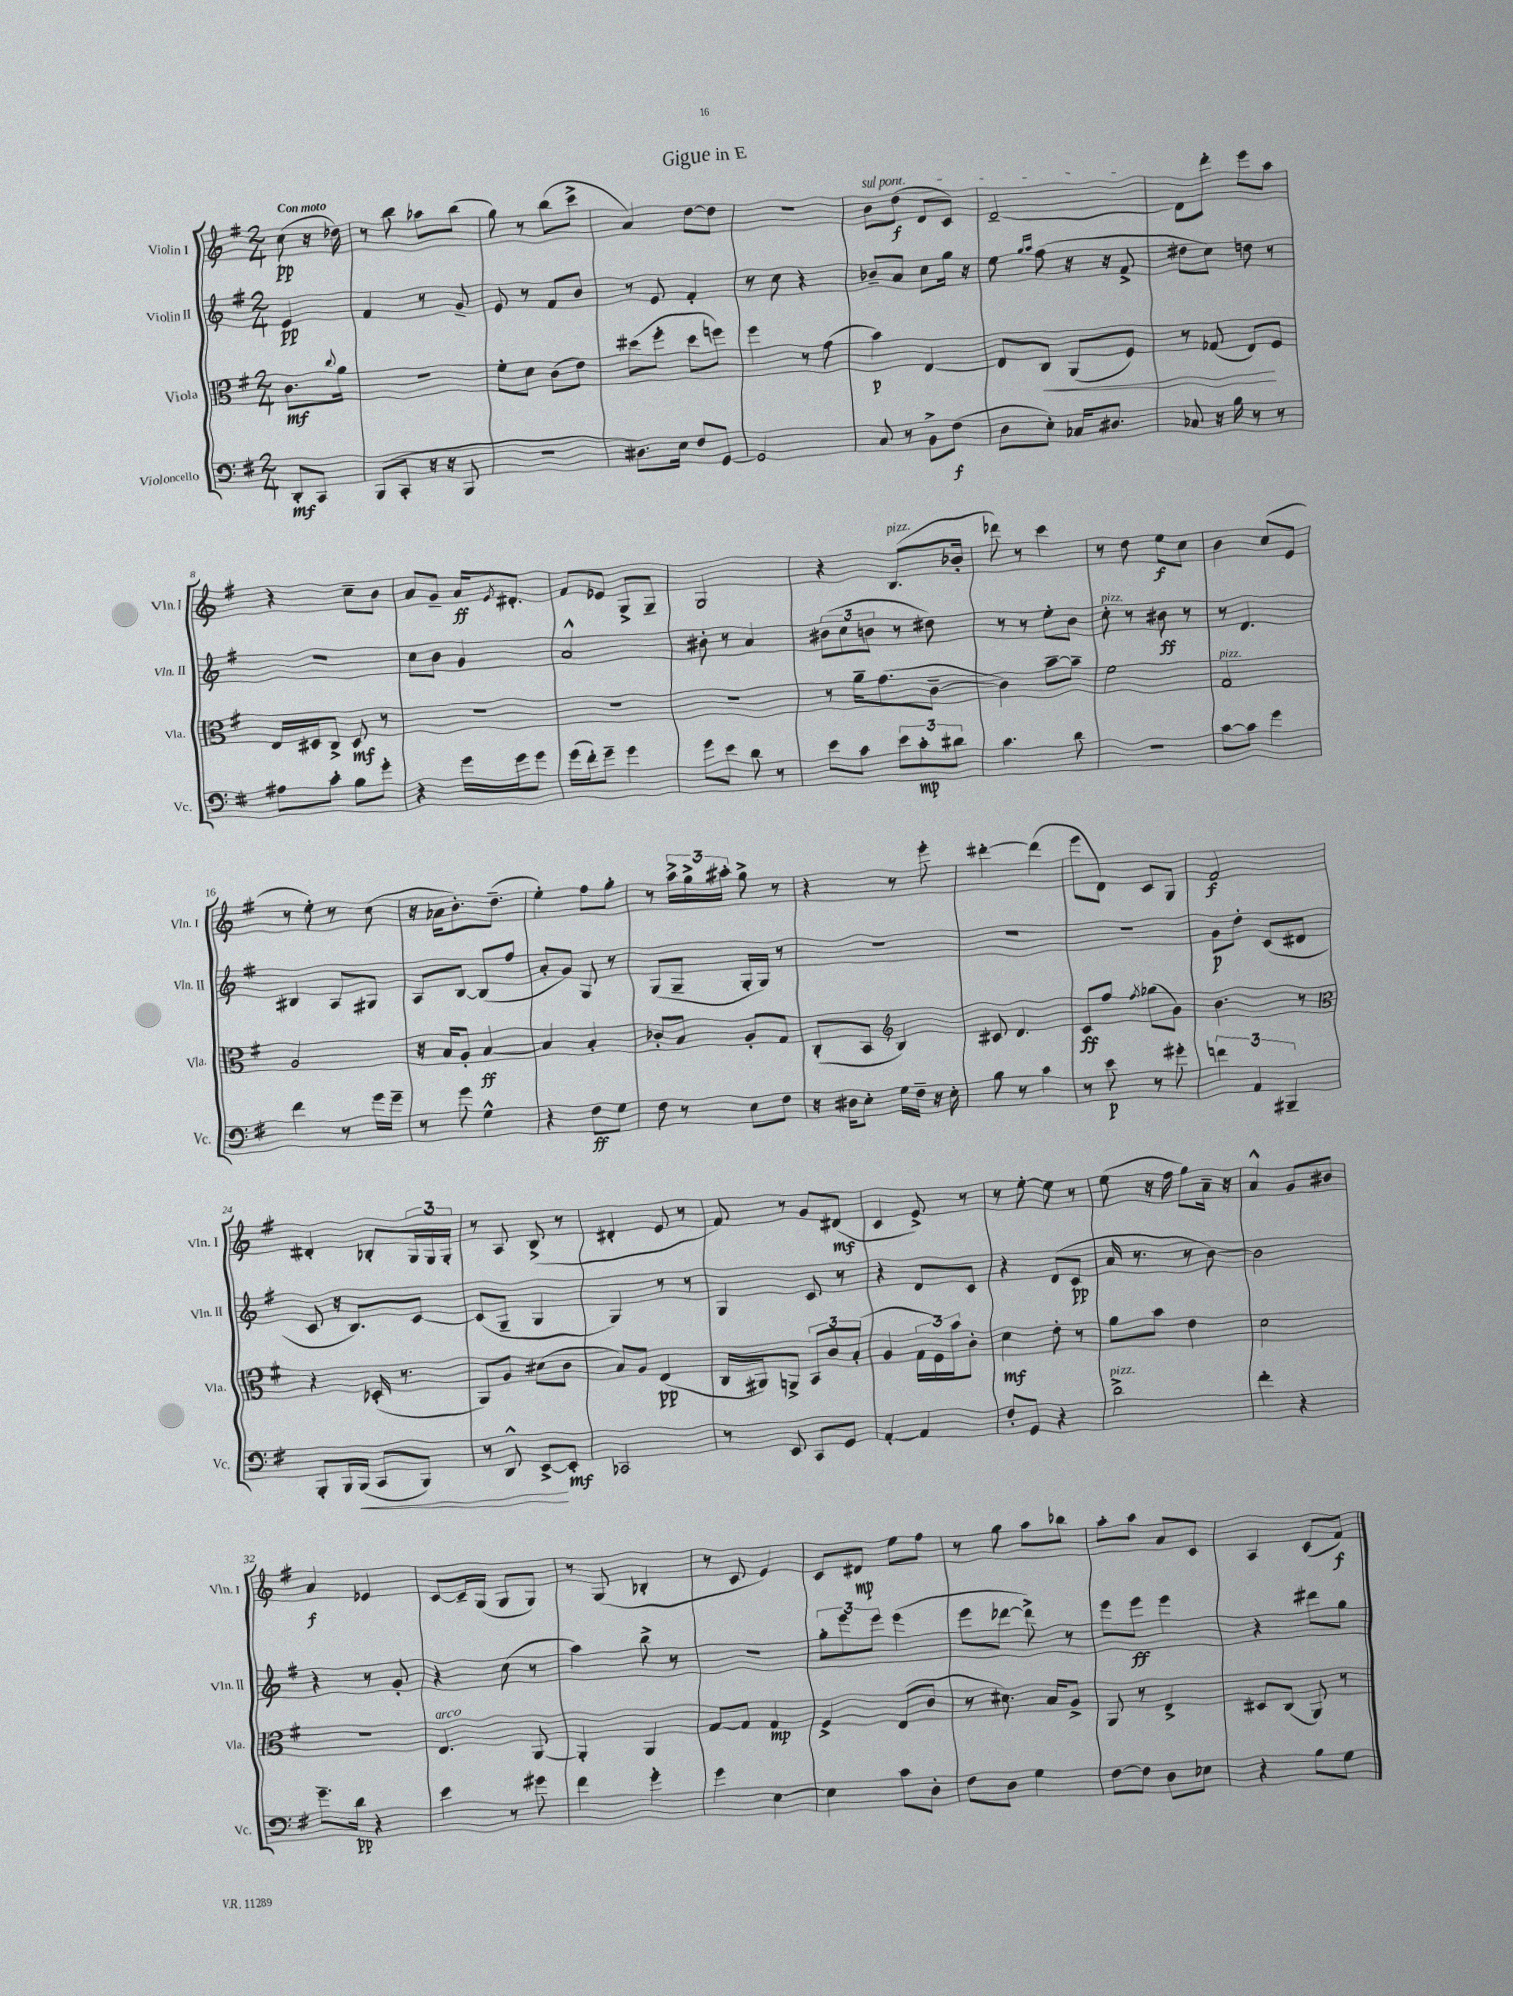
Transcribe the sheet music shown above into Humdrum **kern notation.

**kern	**kern	**kern	**kern
*staff4	*staff3	*staff2	*staff1
*clefF4	*clefC3	*clefG2	*clefG2
*k[f#]	*k[f#]	*k[f#]	*k[f#]
*M2/4	*M2/4	*M2/4	*M2/4
8DD'	8.c	4e	(8cc
8CC	.	.	16r
.	8qqcc	.	.
.	16a	.	16dd-)
=	=	=	=
(8BBB	2r	4f#	8r
8CC'	.	.	8bb
16r	.	8r	8aa-
16r	.	.	.
8BBB	.	8g~	(8bb
=	=	=	=
2r	8f#'	8e	8gg)
.	8d	8r	8r
.	(8c	8f#	(8bb
.	8e)	8b	8ccc^
=	=	=	=
8.D#)	(8dd#	8r	4a)
.	8ff#'	8e	.
16E	.	.	.
8F#	8dd#	4f#'	[8dd
[8GG	8ff)	.	8dd]
=	=	=	=
2GG]	4ff#	8r	2r
.	.	8cc	.
.	8r	4r	.
.	(8g	.	.
=	=	=	=
8C	4b)	8b-~	8b
8r	.	8a	(8dd
8BB^	[4E	8cc	8d
(8F#	.	16gg	8c)
.	.	16r	.
=	=	=	=
8D	8E]	8ee	[2d~
.	.	16qqgg	.
.	.	16qqaa	.
8E')	8C	(8ff#	.
16C-	(8AA	16r	.
8.D#	.	16r	.
.	8F#)	8f#^	.
=	=	=	=
8C-	8r	8dd#	8d]
16r	(8G-	8cc)	8ddd'
16B	.	.	.
8r	8E)	8dd	8eee
8r	8F#	8r	8aa
=	=	=	=
8A#	16E	2r	4r
.	16D#	.	.
8c'	8C^	.	.
8B	8D#	.	8cc~
8g'	8r	.	8b
=	=	=	=
4r	2r	8cc	8a
.	.	8b	8g~
16g	.	4g	16a
.	.	.	8qe
16g	.	.	8.d#'
8g	.	.	.
=	=	=	=
(16g	2r	2a^^	8f#
16f#')	.	.	.
8g~	.	.	8e-
4g	.	.	8G^
.	.	.	8G~
=	=	=	=
8g	2r	8b#'	2G
8e	.	8r	.
8d	.	4a	.
8r	.	.	.
=	=	=	=
8e	8r	(12b#	4r
.	.	12cc	.
8c	16a~	.	.
.	.	12b	.
.	(8.g	.	.
12e	.	8r	(8.B
12c'	.	.	.
.	[8c~	8dd#)	.
12d#	.	.	.
.	.	.	16b-'
=	=	=	=
4.c	4c])	8r	8ddd-)
.	.	8r	8r
.	[8b~	8ee'	4ccc
8d	8b~]	8b	.
=	=	=	=
2r	2f#	8cc'	8r
.	.	8r	8dd
.	.	8b#	8ee
.	.	8r	8cc
=	=	=	=
[8c	2G	8r	4b
8c]	.	4.d	.
4g	.	.	(8cc
.	.	.	8e
=	=	=	=
4f#	2A	4B#	8r
.	.	.	8ee')
8r	.	8A	8r
16g	.	8G#	(8cc
16g~	.	.	.
=	=	=	=
8r	16r	8A	16r
.	16B	.	16a-
8g	8A'	[8B	8.b')
4G^^	[4B	(8B]	.
.	.	.	(8.dd~
.	.	8ff#	.
=	=	=	=
4r	4B]	8a'	4ee')
.	.	8g)	.
8F#	4B'	8G	8ff#
8G	.	8r	8gg'
=	=	=	=
8F#	8c-'	(8G	8r
8r	8B	8G~	24aa^
.	.	.	24gg^
.	.	.	24aa#'
8E	8A'	16G'	8gg^
.	.	16G)	.
8F#	8G	8r	8r
=	=	=	=
16r	(8C'	2r	4r
16D#	.	.	.
8E'	8BB	.	.
*	*clefG2	*	*
16G	4B)	.	8r
16F#~	.	.	.
16r	.	.	8eee'
16E'	.	.	.
=	=	=	=
8B	8c#	2r	[4ddd#'
8r	4.d	.	.
4c	.	.	(4ddd#]
=	=	=	=
8r	8c	2r	8eee
8e	8ff#	.	8d)
.	8qff#	.	.
8r	(8gg-	.	8c
8g#'	8g)	.	8G
=	=	=	=
6f	4.b	8g	2f#
.	.	8dd'	.
6AA	.	.	.
.	.	(8c	.
6BBB#~	.	.	.
.	8r	8d#	.
=	=	=	=
*	*clefC3	*	*
8BBB'	4r	8c	4d#'
16BBB	.	16r	.
(16BBB	.	8.B)	.
8CC	(16D-'	.	8B-'
.	8.r	.	.
8BBB)	.	[8c	24G
.	.	.	24G
.	.	.	24G'
=	=	=	=
8r	8AA)	(8c]	8r
8DD^^	8A	8G~	8A
[8EE^	(8d#	4G	(8B^
8EE']	8c	.	8r
=	=	=	=
2CC-	8B)	4G)	4d#'
.	8A	.	.
.	(4E	8r	8e
.	.	8r	8r
=	=	=	=
8r	16C	4G	8f#)
.	16AA#)	.	.
8EE	8AA^	.	8r
8CC	12BB	8c	8g
.	12c	.	.
8GG	.	8r	(8d#
.	(12B'	.	.
=	=	=	=
[4AA'	4A	4r	4c
4AA]	24G	8d	8e^)
.	24F#)	.	.
.	24b	.	.
.	8c'	8c	8r
=	=	=	=
8F#'	4d	4r	8r
8GG	.	.	[8ee'
4r	8e'	(8d	8ee]
.	8r	8c	8r
=	=	=	=
2d^	8a	16a	(8ee
.	.	8.r	.
.	8b	.	16r
.	.	.	16ff#
.	4e	8r	8gg)
.	.	[8b)	16a~
.	.	.	16r
=	=	=	=
4f#'	2d	2b]	4a^^
4r	.	.	8g
.	.	.	8b#
=	=	=	=
8.g~	2r	4r	4a
16d	.	.	.
4r	.	8r	4e-
.	.	8g'	.
=	=	=	=
4e	4.E	4r	[8c
.	.	.	16c~]
.	.	.	(16G
8r	.	(8cc	8G
8g#	[8AA	8r	8G)
=	=	=	=
4f#	4AA']	4aa)	8r
.	.	.	(8G
4g'	4AA	8bb^	4B-'
.	.	8r	.
=	=	=	=
4g	[8G	2r	8r
.	8G]	.	8c
[4E	4G	.	4e)
=	=	=	=
4E]	4F#^	12gg'	8c
.	.	12eee	.
.	.	.	8d#
.	.	12eee	.
8c	(8E	(4eee	8ee
8D'	8c	.	8ff#
=	=	=	=
8F#	8r	8eee	8r
8D	8.d#)	[8ddd-	8gg
4G	.	8ddd-^])	8aa
.	16B	.	.
.	8A^	8r	8bb-
=	=	=	=
[8F#	8AA	8eee	8aa'
8F#]	8r	8eee	8aa
8D	4E^	4eee	8a
8E-	.	.	8c
=	=	=	=
4r	8D#	4r	4A
.	(8C	.	.
8B	8AA)	8ddd#	(8c
8G	8r	8gg	8f#)
==	==	==	==
*-	*-	*-	*-
